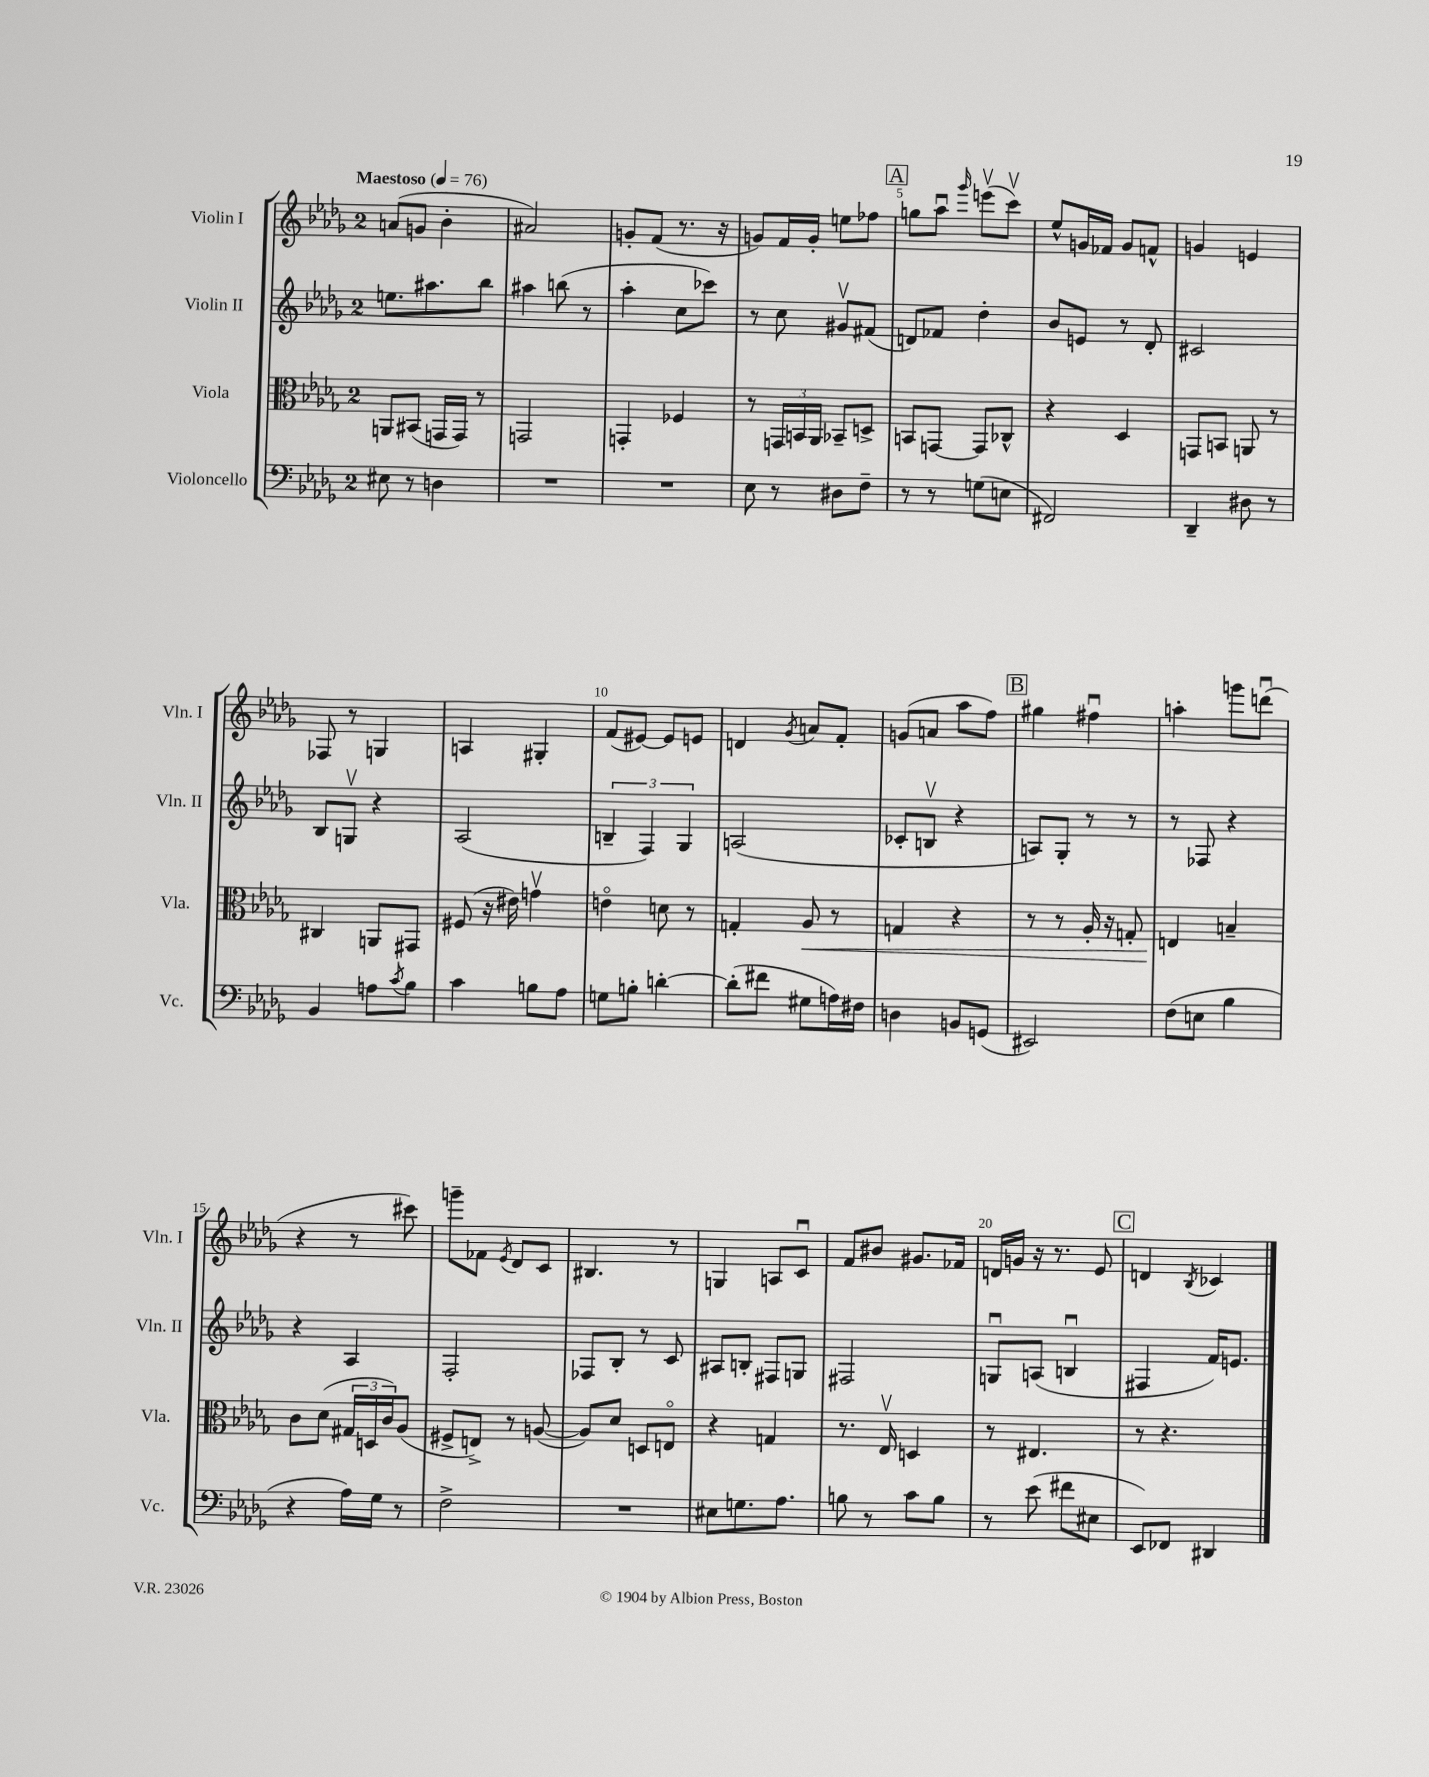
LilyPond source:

<<
\new StaffGroup <<
\new Staff = "s0" \with { instrumentName = "Violin I" shortInstrumentName = "Vln. I" } {
    \clef treble \key des \major \once \override Staff.TimeSignature.style = #'single-digit \time 2/4 \tempo "Maestoso" 4 = 76
    a'8( g'8 bes'4-. |
    ais'2) |
    g'8-. f'8( r8. r16 |
    g'8) f'16 g'16-. e''8 fes''8 |
    \mark \markup { \box "A" } g''8 aes''8\downbow \grace { ges'''16 } e'''8\upbow( c'''8\upbow) |
    ees''8-^ g'16 fes'16 g'8 f'8-^ |
    g'4 e'4 |
    fes8 r8 g4 |
    a4 gis4-. |
    f'8( eis'8~) eis'8 e'8 |
    d'4 \acciaccatura { ges'8 } a'8 f'8-. |
    g'8( a'8 aes''8 f''8) |
    \mark \markup { \box "B" } gis''4 fis''4\downbow |
    a''4-. g'''8 d'''8\downbow( |
    r4 r8 cis'''8) |
    g'''8-- fes'8 \acciaccatura { ees'8 } des'8 c'8 |
    bis4. r8 |
    g4 a8 c'8\downbow |
    f'8 bis'8 gis'8. fes'16 |
    d'16 g'16 r16 r8. ees'8 |
    \mark \markup { \box "C" } d'4 \acciaccatura { bes8 } ces'4 \bar "|." |
}
\new Staff = "s1" \with { instrumentName = "Violin II" shortInstrumentName = "Vln. II" } {
    \clef treble \key des \major \once \override Staff.TimeSignature.style = #'single-digit \time 2/4
    e''8. ais''8. bes''8 |
    ais''4 b''8( r8 |
    aes''4-. c''8 ces'''8) |
    r8 c''8 gis'8\upbow fis'8( |
    \mark \markup { \box "A" } d'8) fes'8 des''4-. |
    bes'8 e'8 r8 des'8-. |
    cis'2 |
    bes8 g8\upbow r4 |
    aes2( |
    \tuplet 3/2 { b4-- f4) ges4 } |
    a2( |
    ces'8-. b8\upbow r4 |
    \mark \markup { \box "B" } a8) ges8-. r8 r8 |
    r8 fes8 r4 |
    r4 aes4 |
    f2-. |
    fes8 bes8-. r8 c'8 |
    ais8 b8-. fis8 g8 |
    fis2 |
    g8\downbow a8( b4\downbow |
    \mark \markup { \box "C" } fis4 f'16) e'8. \bar "|." |
}
\new Staff = "s2" \with { instrumentName = "Viola" shortInstrumentName = "Vla." } {
    \clef alto \key des \major \once \override Staff.TimeSignature.style = #'single-digit \time 2/4
    a,8 bis,8( g,16 g,16) r8 |
    g,2 |
    g,4-. fes4 |
    r8 \tuplet 3/2 { g,16 b,16 aes,16 } bes,8-- d8-> |
    \mark \markup { \box "A" } b,8 g,8~ g,8 ces8-^ |
    r4 des4 |
    g,8 b,8 a,8 r8 |
    cis4 a,8 gis,8 |
    fis8( r16 eis'16) g'4\upbow |
    e'4\flageolet d'8 r8 |
    g4-. aes8\< r8 |
    g4 r4 |
    \mark \markup { \box "B" } r8 r8 aes16-. r16 g8-. |
    e4\! b4-- |
    c'8 des'8( \tuplet 3/2 { gis16 d16 c'16) } aes8( |
    fis8-> e8->) r8 a8~( |
    a8) des'8 d8 e8\flageolet |
    r4 g4 |
    r8. ees16\upbow d4 |
    r8 eis4. |
    \mark \markup { \box "C" } r8 r4. \bar "|." |
}
\new Staff = "s3" \with { instrumentName = "Violoncello" shortInstrumentName = "Vc." } {
    \clef bass \key des \major \once \override Staff.TimeSignature.style = #'single-digit \time 2/4
    eis8 r8 d4 |
    R2 |
    R2 |
    ees8 r8 dis8 f8-- |
    \mark \markup { \box "A" } r8 r8 g8( e8 |
    fis,2) |
    des,4-- dis8 r8 |
    bes,4 a8 \acciaccatura { c'8 } bes8 |
    c'4 b8 aes8 |
    g8 b8-. d'4~-. |
    d'8-.( fis'8 gis8 a16) fis16 |
    d4 b,8 g,8( |
    \mark \markup { \box "B" } eis,2) |
    f8( e8 bes4 |
    r4 aes16) ges16 r8 |
    f2-> |
    R2 |
    eis8 g8. aes8. |
    b8 r8 c'8 b8 |
    r8 ees'8( fis'8 eis8 |
    \mark \markup { \box "C" } ees,8) fes,8 dis,4 \bar "|." |
}
>>
>>
\layout { \context { \Score \override BarNumber.break-visibility = ##(#f #t #t) barNumberVisibility = #(every-nth-bar-number-visible 5) } }
